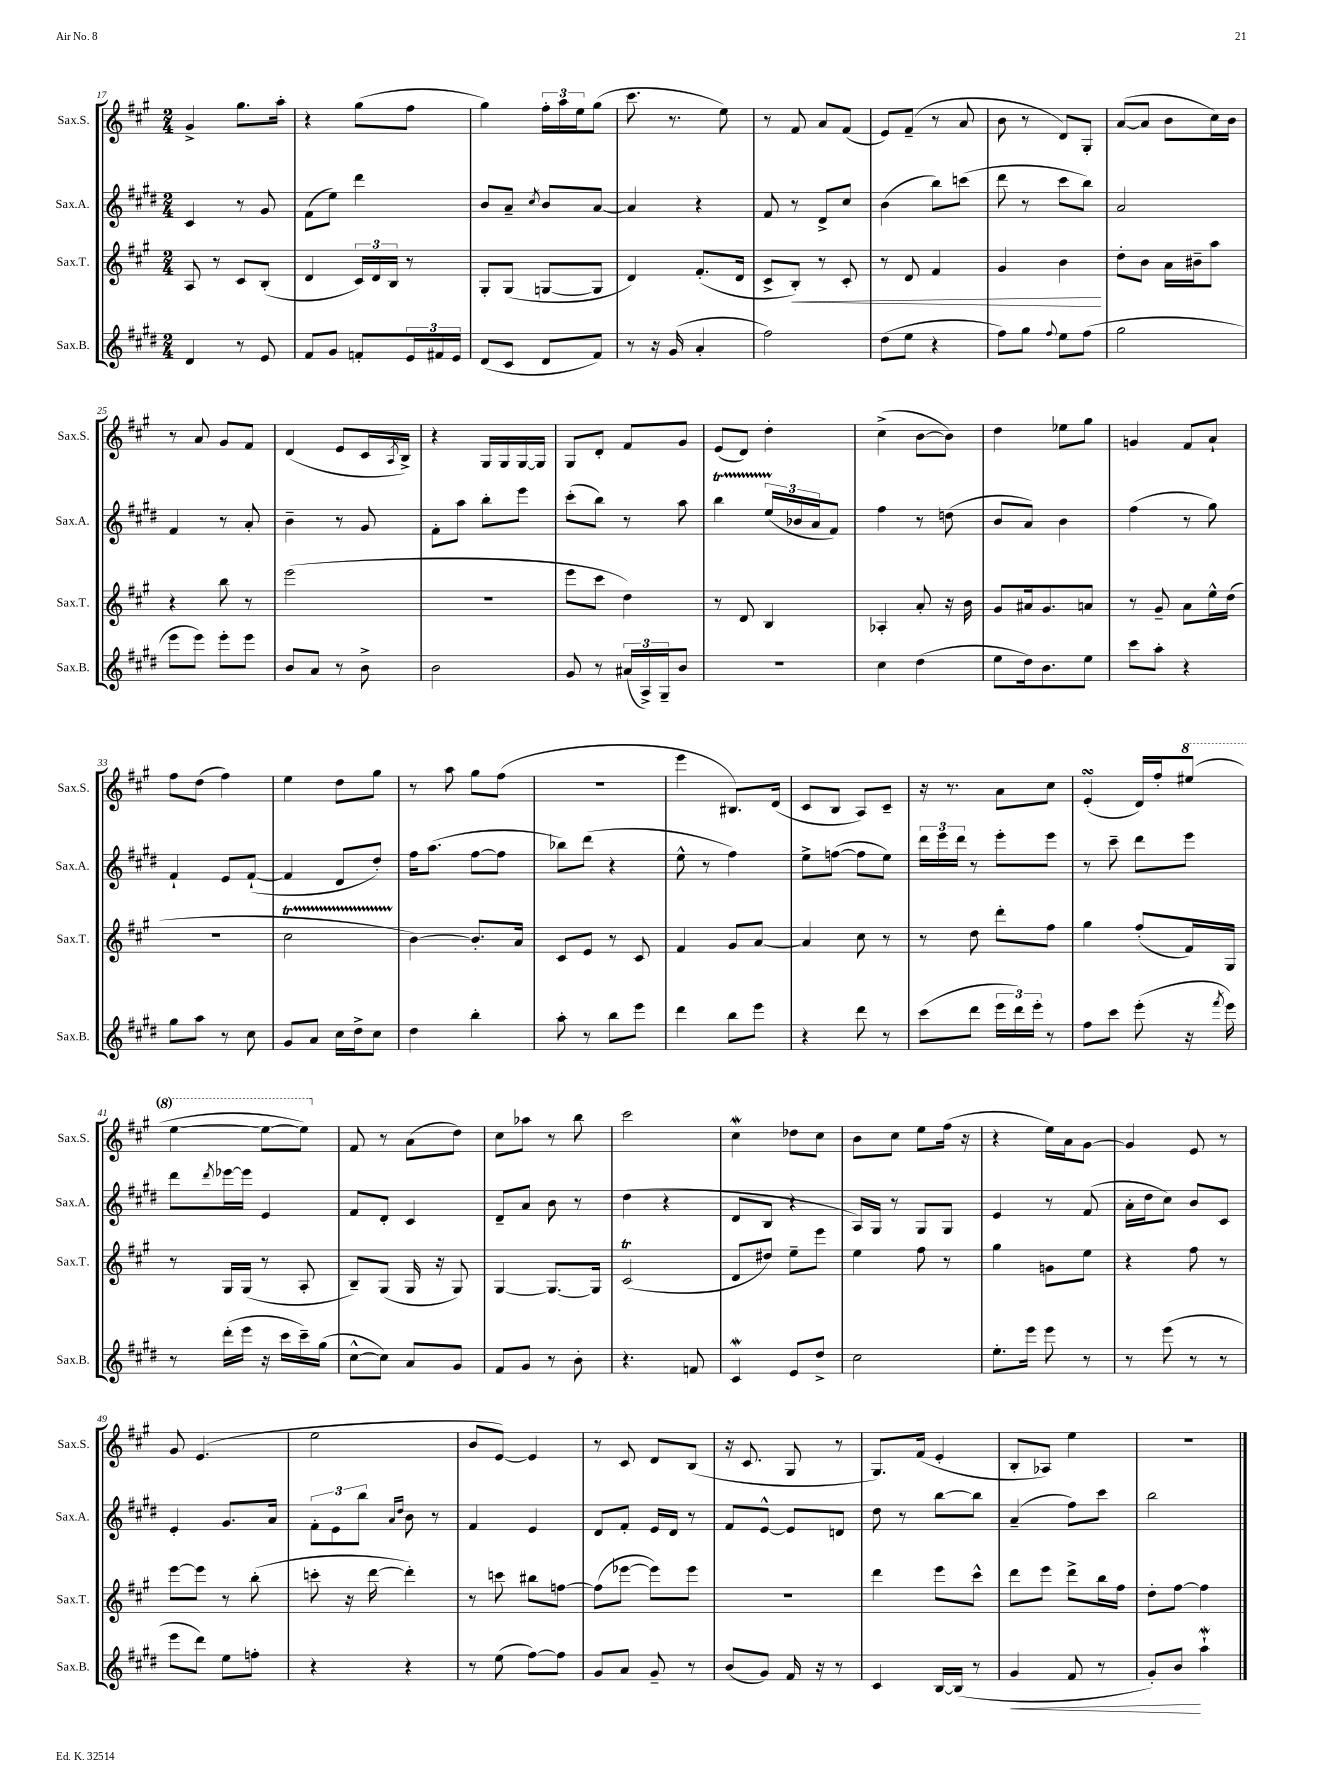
<<
\new StaffGroup <<
\new Staff = "s0" \with { instrumentName = "Sax.S." shortInstrumentName = "Sax.S." } {
    \clef treble \key a \major \numericTimeSignature \time 2/4
    gis'4-> gis''8. a''16-. |
    r4 gis''8( fis''8 |
    gis''4) \tuplet 3/2 { fis''16-. a''16 e''16 } gis''8( |
    cis'''8. r8. e''8) |
    r8 fis'8 a'8 fis'8( |
    e'8) fis'8--( r8 a'8 |
    b'8 r8 d'8) gis8-. |
    a'8~( a'8 b'8 cis''16) b'16 |
    r8 a'8 gis'8 fis'8 |
    d'4( e'8 cis'16 \acciaccatura { a8 } b16->) |
    r4 gis16 gis16 gis16~ gis16 |
    gis8 d'8-. fis'8 gis'8 |
    e'8( d'8) d''4-. |
    cis''4->( b'8~ b'8) |
    d''4 ees''8 gis''8 |
    g'4 fis'8 a'8-! |
    fis''8 d''8( fis''4) |
    e''4 d''8 gis''8 |
    r8 a''8 gis''8 fis''8( |
    R2 |
    e'''4 bis8.) d'16( |
    cis'8 b8 a8) cis'8-- |
    r16 r8. a'8 cis''8 |
    e'4-.\turn( d'16) fis''16-. \ottava #1 eis'''8( |
    e'''4~ e'''8~ e'''8) \ottava #0 |
    fis'8 r8 a'8( d''8) |
    cis''8 aes''8 r8 b''8 |
    cis'''2 |
    cis''4\mordent des''8 cis''8 |
    b'8 cis''8 e''8 fis''16( r16 |
    r4 e''16) a'16 gis'8~ |
    gis'4 e'8 r8 |
    gis'8 e'4.( |
    e''2 |
    b'8 e'8~) e'4 |
    r8 cis'8 d'8 b8( |
    r16 cis'8. gis8 r8 |
    gis8.) fis'16( e'4-. |
    b8-. aes8) e''4 |
    R2 \bar "|." |
}
\new Staff = "s1" \with { instrumentName = "Sax.A." shortInstrumentName = "Sax.A." } {
    \clef treble \key e \major \numericTimeSignature \time 2/4
    cis'4 r8 gis'8 |
    fis'8( e''8) dis'''4 |
    b'8 a'8-- \acciaccatura { cis''8 } b'8 a'8~ |
    a'4 r4 |
    fis'8 r8 dis'8-> cis''8 |
    b'4( b''8) c'''8( |
    dis'''8 r8 cis'''8 b''8) |
    a'2 |
    fis'4 r8 a'8-. |
    b'4-- r8 gis'8 |
    fis'8-. a''8 b''8-. e'''8 |
    cis'''8-.( b''8) r8 a''8 |
    b''4\startTrillSpan \tuplet 3/2 { e''16( bes'16\stopTrillSpan a'16 } fis'8) |
    fis''4 r8 d''8( |
    b'8 a'8) b'4 |
    fis''4( r8 gis''8) |
    fis'4-! e'8 fis'8~-!( |
    fis'4 dis'8 dis''8-.) |
    fis''16 a''8.( fis''8~ fis''8 |
    bes''8) dis'''8( r4 |
    e''8-^ r8 fis''4) |
    e''8-> f''8~( f''8 e''8) |
    \tuplet 3/2 { dis'''16 e'''16 dis'''16 } r8 e'''8-. e'''8 |
    r8 cis'''8-- dis'''8 e'''8 |
    dis'''8 \acciaccatura { dis'''8 } ees'''16~ ees'''16 e'4 |
    fis'8 dis'8-. cis'4 |
    dis'8-- a'8 b'8 r8 |
    dis''4( r4 |
    dis'8 b8 r4 |
    a16) gis16 r8 gis8 gis8 |
    e'4 r8 fis'8( |
    a'16-. dis''16 cis''8) b'8 cis'8 |
    e'4-. gis'8. a'16 |
    \tuplet 3/2 { fis'8-. e'8 b''8 } \grace { a'16 dis''16 } b'8 r8 |
    fis'4 e'4 |
    dis'8 fis'8-. e'16 dis'16 r8 |
    fis'8 e'8~-^ e'8 d'8 |
    dis''8 r8 b''8~ b''8 |
    a'4--( fis''8) cis'''8 |
    b''2 \bar "|." |
}
\new Staff = "s2" \with { instrumentName = "Sax.T." shortInstrumentName = "Sax.T." } {
    \clef treble \key a \major \numericTimeSignature \time 2/4
    a8 r8 cis'8 b8-.( |
    d'4 \tuplet 3/2 { cis'16) d'16 b16 } r8 |
    gis8-. gis8( g8~ g8 |
    d'4) fis'8.-.( d'16 |
    cis'8-> b8-.\<) r8 cis'8-. |
    r8 d'8 fis'4 |
    gis'4 b'4\! |
    d''8-. b'8 a'16 bis'16-- a''8 |
    r4 b''8 r8 |
    e'''2( |
    R2 |
    e'''8 cis'''8 d''4) |
    r8 d'8 b4 |
    aes4-. a'8-. r16 b'16 |
    gis'8 ais'16 gis'8. a'8 |
    r8 gis'8-- a'8 e''16-^ d''16( |
    R2 |
    cis''2\startTrillSpan |
    b'4~\stopTrillSpan) b'8.-. a'16 |
    cis'8 e'8 r8 cis'8 |
    fis'4 gis'8 a'8~ |
    a'4 cis''8 r8 |
    r8 d''8 d'''8-. fis''8 |
    gis''4 fis''8-.( fis'16) gis16 |
    r8 gis16 gis16( r8 a8-. |
    b8--) gis8( gis16 r16 gis8) |
    gis4~ gis8.~ gis16 |
    cis'2\trill( |
    d'8 dis''8) e''8-- e'''8 |
    e''4 fis''8 r8 |
    gis''4 g'8 e''8 |
    r4 fis''8 r8 |
    e'''8~ e'''8 r8 b''8-.( |
    c'''8-. r16 d'''16~ d'''4-.) |
    r8 c'''8 bis''8 f''8~ |
    f''8( ees'''8~ ees'''8) ees'''8 |
    r2 |
    d'''4 e'''8 cis'''8-^ |
    d'''8 e'''8 d'''8-> b''16 fis''16 |
    d''8-. fis''8~ fis''4 \bar "|." |
}
\new Staff = "s3" \with { instrumentName = "Sax.B." shortInstrumentName = "Sax.B." } {
    \clef treble \key e \major \numericTimeSignature \time 2/4
    dis'4 r8 e'8 |
    fis'8 gis'8 f'8-. \tuplet 3/2 { e'16 fis'16 e'16 } |
    dis'8( cis'8 dis'8 fis'8) |
    r8 r16 gis'16( a'4-. |
    fis''2) |
    dis''8( e''8 r4 |
    fis''8) gis''8 \appoggiatura { fis''8 } e''8 fis''8( |
    gis''2 |
    e'''8 e'''8) e'''8-. e'''8 |
    b'8 a'8 r8 b'8-> |
    b'2 |
    gis'8 r8 \tuplet 3/2 { ais'16( a16->) gis16-- } b'8 |
    R2 |
    cis''4 dis''4( |
    e''8 dis''16) b'8. e''8 |
    cis'''8 a''8-. r4 |
    gis''8 a''8 r8 cis''8 |
    gis'8 a'8 cis''16 dis''16-> cis''8 |
    dis''4 b''4-. |
    a''8-. r8 b''8 e'''8 |
    dis'''4 b''8 e'''8 |
    r4 dis'''8 r8 |
    cis'''8( dis'''8 \tuplet 3/2 { e'''16 dis'''16) e'''16-. } r8 |
    fis''8 cis'''8 e'''8-.( r16 \acciaccatura { fis'''8 } e'''16) |
    r8 dis'''16-.( e'''16 r16 cis'''16 cis'''16--) gis''16( |
    cis''8~-^ cis''8) a'8 gis'8 |
    fis'8 gis'8 r8 b'8-. |
    r4. f'8 |
    cis'4\mordent e'8 dis''8-> |
    cis''2 |
    e''8.-. e'''16 e'''8 r8 |
    r8 e'''8( r8 r8 |
    e'''8 dis'''8) e''8 f''8-. |
    r4 r4 |
    r8 e''8( fis''8~) fis''8 |
    gis'8 a'8 gis'8-- r8 |
    b'8( gis'8) fis'16 r16 r8 |
    cis'4 b16~ b16( r8 |
    gis'4\< fis'8 r8 |
    gis'8-.) b'8\! a''4-!\mordent \bar "|." |
}
>>
>>
\layout { \context { \Score currentBarNumber = #17 } }
